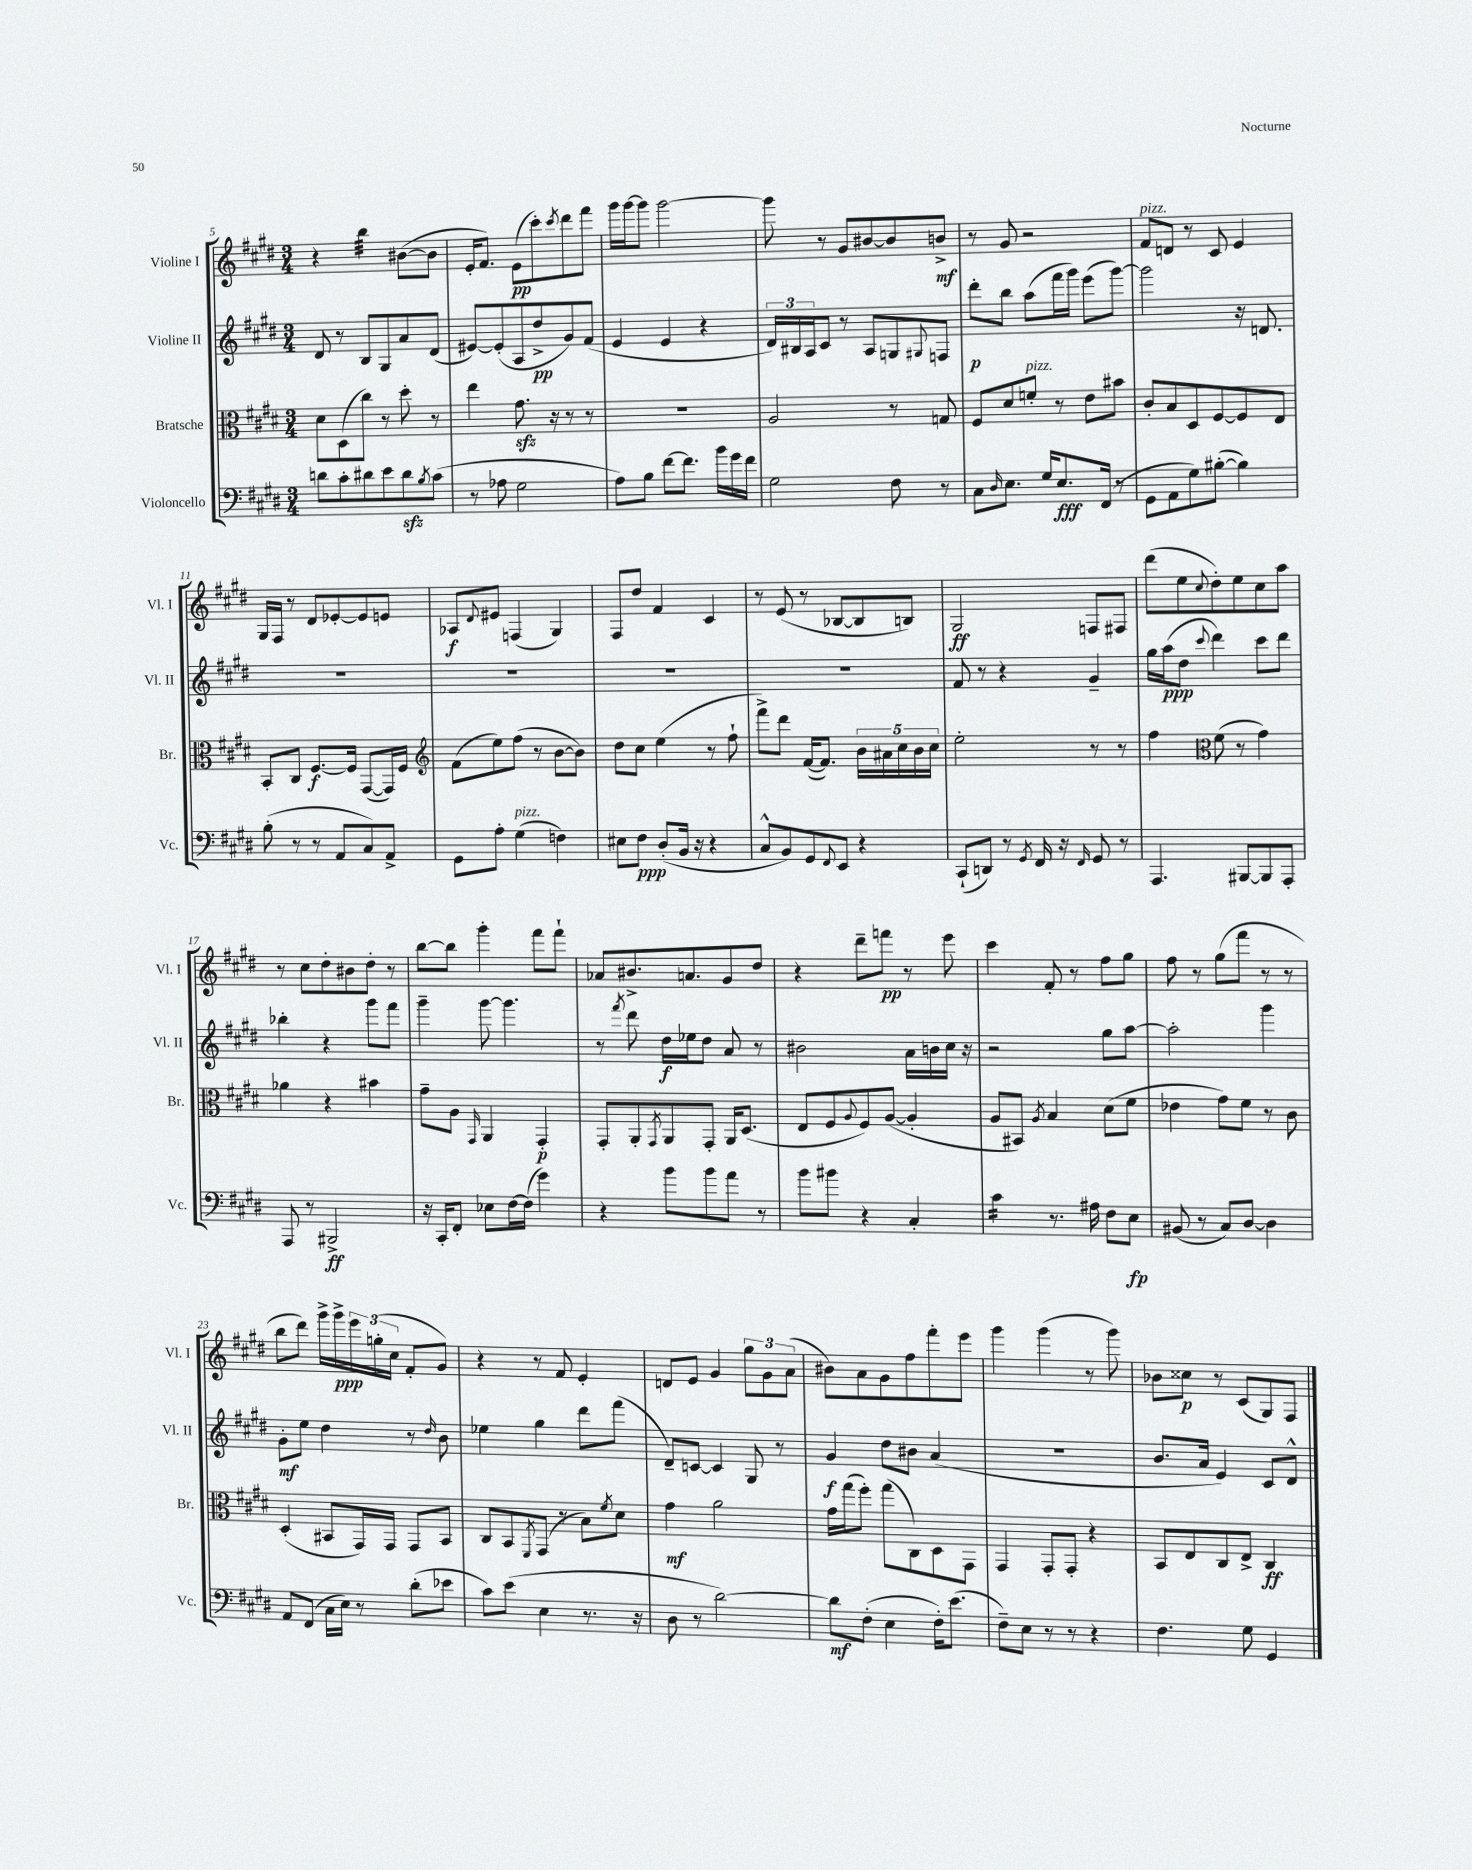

**kern	**dynam	**kern	**dynam	**kern	**dynam	**kern	**dynam
*part4	*part4	*part3	*part3	*part2	*part2	*part1	*part1
*staff4	*staff4	*staff3	*staff3	*staff2	*staff2	*staff1	*staff1
*I"Violoncello	*	*I"Bratsche	*	*I"Violine II	*	*I"Violine I	*
*I'Vc.	*	*I'Br.	*	*I'Vl. II	*	*I'Vl. I	*
*clefF4	*	*clefC3	*	*clefG2	*	*clefG2	*
*k[f#c#g#d#]	*	*k[f#c#g#d#]	*	*k[f#c#g#d#]	*	*k[f#c#g#d#]	*
*M3/4	*	*M3/4	*	*M3/4	*	*M3/4	*
=5	=5	=5	=5	=5	=5	=5	=5
8dn\L	.	8d#\L	.	8d#/	.	4r	.
8c#'\	.	(8D#\	.	8r	.	.	.
*	*	*	*	*	*	*tremolo	*
8d#X\	.	8cc#\J)	.	8B/L	.	32bb\LLL	.
.	.	.	.	.	.	32bb\	.
.	.	.	.	.	.	32bb\	.
.	.	.	.	.	.	32bb\	.
8e\	.	8r	.	8G#/	.	32bb\	.
.	.	.	.	.	.	32bb\	.
.	.	.	.	.	.	32bb\	.
.	.	.	.	.	.	32bb\JJJ	.
*	*	*	*	*	*	*Xtremolo	*
8d#zz\	.	8dd#'\	.	8a/	.	([8b#X\L	.
8qB/	.	.	.	.	.	.	.
(8c#\J	.	8r	.	(8d#/J	.	8b#\J]	.
=6	=6	=6	=6	=6	=6	=6	=6
8r	.	4ee\	.	[8e#X/L)	.	16e'/KL	.
.	.	.	.	.	.	8.f#/J)	.
8A-X\	.	.	.	(8e#'/]	.	.	.
2G#\	.	8.g#zz\	.	8A/	.	(8e\L	pp
.	.	.	.	8dd#^/	pp	8ccc#'\)	.
.	.	16r	.	.	.	.	.
.	.	.	.	.	.	8qccc#/	.
.	.	8r	.	8g#/)	.	8ddd#\	.
.	.	8r	.	(8f#/J	.	8fff#\J	.
=7	=7	=7	=7	=7	=7	=7	=7
8A\L)	.	2.r	.	4e/	.	16ggg#\LL	.
.	.	.	.	.	.	[16ggg#\J	.
8B\J	.	.	.	.	.	8ggg#\J]	.
[8f#\L	.	.	.	4e/	.	[2ggg#\	.
8.f#\J]	.	.	.	.	.	.	.
.	.	.	.	4r	.	.	.
16b\LL	.	.	.	.	.	.	.
16g#\	.	.	.	.	.	.	.
16f#\JJ	.	.	.	.	.	.	.
=8	=8	=8	=8	=8	=8	=8	=8
2G#\	.	2A/	.	24d#/LL)	.	8ggg#\]	.
.	.	.	.	24B#X/	.	.	.
.	.	.	.	24A/J	.	.	.
.	.	.	.	8c#/J	.	8r	.
.	.	.	.	8r	.	8g#/L	.
.	.	.	.	8A/L	.	[8b#X/	.
8F#\	.	8r	.	8Gn/	.	8b#/]	.
.	.	.	.	8qqG#X/	.	.	.
8r	.	8Gn/	.	8Fn/J	.	8bn^/J	mf
=9	=9	=9	=9	=9	=9	=9	=9
8C#\L	.	8F#/L	.	8ddd#'\L	p	8r	.
16qqD#/	.	.	.	.	.	.	.
8.E\J	.	8d#/	.	8bb\J	.	8g#/	.
!	!	!LO:TX:a:i:t=pizz.	!	!	!	!	!
.	.	8fn'/J	.	(8aa\L	.	2r	.
16G#/KL	.	.	.	.	.	.	.
8.E/	fff	8r	.	16fff#\L	.	.	.
.	.	.	.	16ggg#\JJ)	.	.	.
.	.	8e\L	.	(8eee\L	.	.	.
(16FF#/Jk	.	.	.	.	.	.	.
8r	.	8b#X\J	.	[8ggg#\J)	.	.	.
=10	=10	=10	=10	=10	=10	=10	=10
!	!	!	!	!	!	!LO:TX:a:i:t=pizz.	!
8GG#\L	.	8c#'/L	.	2ggg#\]	.	8f#/L	.
8AA\	.	8B/	.	.	.	8dn/J	.
8G#\)	.	8D#/	.	.	.	8r	.
([8B#X'\J	.	[8F#/	.	.	.	8c#/	.
4B#\])	.	8F#/]	.	16r	.	4e/	.
.	.	.	.	8.dn/	.	.	.
.	.	8E/J	.	.	.	.	.
!!LO:LB:g=z
=11	=11	=11	=11	=11	=11	=11	=11
(8B'\	.	8BB'/L	.	2.r	.	16G#/LL	.
.	.	.	.	.	.	16F#/JJ	.
8r	.	8C#/J	.	.	.	8r	.
8r	.	[8.F#/L	f	.	.	8d#/L	.
8AA/L	.	.	.	.	.	[8e-X'/	.
.	.	16F#/Jk]	.	.	.	.	.
8C#/)	.	([8GG#/L	.	.	.	8e-/]	.
8AA^/J	.	16GG#/L])	.	.	.	8en/J	.
.	.	16F#/JJ	.	.	.	.	.
=12	=12	=12	=12	=12	=12	=12	=12
*	*	*clefG2	*	*	*	*	*
8GG#\L	.	(8f#\L	.	2.r	.	8A-X/L	f
.	.	.	.	.	.	8qqd#/	.
8A'\J	.	8ee\)	.	.	.	8e#X/J	.
!LO:TX:a:i:t=pizz.	!	!	!	!	!	!	!
(4G#\	.	(8ff#\J	.	.	.	(4Fn/	.
.	.	8r	.	.	.	.	.
4Fn\)	.	[8b\L	.	.	.	4G#/)	.
.	.	8b\J])	.	.	.	.	.
=13	=13	=13	=13	=13	=13	=13	=13
8E#X\L	.	8dd#\L	.	2.r	.	8F#/L	.
8F#\J	ppp	8cc#\J	.	.	.	8dd#/J	.
(8D#'/L	.	(4ee\	.	.	.	4f#/	.
16BB/Jk	.	.	.	.	.	.	.
16r	.	.	.	.	.	.	.
4r	.	8r	.	.	.	4c#/	.
.	.	8ff#`\	.	.	.	.	.
=14	=14	=14	=14	=14	=14	=14	=14
8C#^^/L	.	8fff#^\L)	.	2.r	.	8r	.
8BB/)	.	8ddd#\J	.	.	.	(8e/	.
8GG#/	.	([16f#/KL	.	.	.	8r	.
.	.	8.f#/J])	.	.	.	.	.
8qqFF#/	.	.	.	.	.	.	.
8EE/J	.	.	.	.	.	[8B-X/L	.
4r	.	20b\LL	.	.	.	8B-/]	.
.	.	20a#X\	.	.	.	.	.
.	.	20cc#\	.	.	.	.	.
.	.	.	.	.	.	8Bn/J)	.
.	.	20b\	.	.	.	.	.
.	.	20cc#\JJ	.	.	.	.	.
=15	=15	=15	=15	=15	=15	=15	=15
(8CC#`/L	.	2ee'\	.	8f#/	.	2G#/	ff
8DDn/J)	.	.	.	8r	.	.	.
8r	.	.	.	4r	.	.	.
8qGG#/	.	.	.	.	.	.	.
16FF#/	.	.	.	.	.	.	.
16r	.	.	.	.	.	.	.
16qqFF#/	.	.	.	.	.	.	.
8GG#/	.	8r	.	4g#~/	.	8Fn/L	.
8r	.	8r	.	.	.	8F#X/J	.
=16	=16	=16	=16	=16	=16	=16	=16
4.AAA/	.	4ff#\	.	16gg#\LL	.	(8ddd#\L	.
.	.	.	.	(16aa\J	ppp	.	.
.	.	.	.	8dd#\J	.	8ee\	.
*	*	*clefC3	*	*	*	*	*
.	.	.	.	8qqccc#/	.	8qqcc#/	.
.	.	(8f#\	.	4ddd#\)	.	8dd#'\)	.
[8BBB#X/L	.	8r	.	.	.	8ee\	.
8BBB#/]	.	4g#\)	.	8ccc#\L	.	8cc#\	.
8AAA'/J	.	.	.	8ddd#\J	.	8aa\J	.
!!LO:LB:g=z
=17	=17	=17	=17	=17	=17	=17	=17
8AAA/	.	4a-X\	.	4bb-X'\	.	8r	.
8r	.	.	.	.	.	8cc#\L	.
2BBB#X^/	ff	4r	.	4r	.	8dd#'\	.
.	.	.	.	.	.	8b#X\	.
.	.	4b#X\	.	8ggg#\L	.	8dd#'\J	.
.	.	.	.	8fff#\J	.	8r	.
=18	=18	=18	=18	=18	=18	=18	=18
16r	.	8g#~\L	.	4ggg#~\	.	[8bb\L	.
16CC#'/KL	.	.	.	.	.	.	.
8FF#'/J	.	8A\J	.	.	.	8bb\J]	.
.	.	16qqGG#/	.	.	.	.	.
8E-X\L	.	4AA/	.	[8ggg#\	.	4ggg#'\	.
[16F#\L	.	.	.	4.ggg#\]	.	.	.
(16F#\JJ]	.	.	.	.	.	.	.
4g#\)	.	4GG#'/	p	.	.	8fff#\L	.
.	.	.	.	.	.	8fff#`\J	.
=19	=19	=19	=19	=19	=19	=19	=19
4r	.	8GG#'/L	.	8r	.	8a-X/L	.
.	.	.	.	8qfff#/	.	.	.
.	.	8AA'/	.	8ddd#\	.	8.b#X^/	.
.	.	8qGG#/	.	.	.	.	.
8b\L	.	8AA/	.	16dd#\LL	f	.	.
.	.	.	.	16ee-X\J	.	8.an/	.
8b\	.	8GG#'/J	.	8dd#\J	.	.	.
8a\J	.	16AA/KL	.	8a/	.	8g#/	.
.	.	(8.D#/J	.	.	.	.	.
8r	.	.	.	8r	.	8dd#/J	.
=20	=20	=20	=20	=20	=20	=20	=20
8b\L	.	8E/L	.	2b#X\	.	4r	.
8b#X\J	.	8F#/	.	.	.	.	.
.	.	8qqA/	.	.	.	.	.
4r	.	8F#/)	.	.	.	8ddd#~\L	.
.	.	([8A/J	.	.	.	8fffn\J	pp
4C#'/	.	4A'/]	.	16a\LL	.	8r	.
.	.	.	.	16bn\	.	.	.
.	.	.	.	16cc#\JJ	.	8eee\	.
.	.	.	.	16r	.	.	.
=21	=21	=21	=21	=21	=21	=21	=21
*tremolo	*	*	*	*	*	*	*
16c#\LL	.	8A/L	.	2r	.	4ccc#\	.
16c#\	.	.	.	.	.	.	.
16c#\	.	8BB#X/J)	.	.	.	.	.
16c#\JJ	.	.	.	.	.	.	.
*Xtremolo	*	*	*	*	*	*	*
.	.	8qA/	.	.	.	.	.
8.r	.	4B/	.	.	.	8f#'/	.
.	.	.	.	.	.	8r	.
16A#X\	.	.	.	.	.	.	.
8F#\L	.	(8d#\L	.	8gg#\L	.	8ff#\L	.
8E\J	fp	8f#\J	.	[8aa\J	.	8gg#\J	.
=22	=22	=22	=22	=22	=22	=22	=22
(8BB#X/	.	4e-X\	.	2aa'\]	.	8ff#\	.
8r	.	.	.	.	.	8r	.
8C#/L)	.	8g#\L)	.	.	.	(8gg#\L	.
[8D#/J	.	8f#\J	.	.	.	8fff#\J	.
4D#\]	.	8r	.	4ggg#\	.	8r	.
.	.	8c#\	.	.	.	8r	.
!!LO:LB:g=z
=23	=23	=23	=23	=23	=23	=23	=23
8AA/L	.	(4D#'/	.	8g#'\L	mf	8bb\L	.
(8FF#/J	.	.	.	8ee\J	.	8ddd#\J)	.
16C#\LL	.	8BB#X/L	.	4dd#\	.	16ggg#^\LL	.
16E\JJ)	.	.	.	.	.	16ggg#^\	ppp
8r	.	16GG#/L)	.	.	.	24eee\	.
.	.	.	.	.	.	(24ggn'\	.
.	.	16GG#/JJ	.	.	.	.	.
.	.	.	.	.	.	24cc#\JJ	.
(8d#'\L	.	8GG#/L	.	8r	.	8f#'/L	.
.	.	.	.	16qqdd#/	.	.	.
8e-X\J	.	8BB#/J	.	8b\	.	8g#/J)	.
=24	=24	=24	=24	=24	=24	=24	=24
8c#\L)	.	8C#/L	.	4ee-X\	.	4r	.
(8e\J	.	8BB/	.	.	.	.	.
.	.	8qFF#/	.	.	.	.	.
4E\	.	(8GG#/J	.	4gg#\	.	8r	.
.	.	8r	.	.	.	8f#/	.
8.r	.	8B\L)	.	8ddd#\L	.	4e'/	.
.	.	8qf#/	.	.	.	.	.
.	.	8d#\J	.	(8fff#\J	.	.	.
16r	.	.	.	.	.	.	.
=25	=25	=25	=25	=25	=25	=25	=25
8D#\	.	4g#\	mf	8d#~/L)	.	8dn/L	.
8r	.	.	.	[8cn/J	.	8e/J	.
[2d#\)	.	2a\	.	4c/]	.	4g#/	.
.	.	.	.	8G#/	.	12gg#\L	.
.	.	.	.	.	.	12g#\	.
.	.	.	.	8r	.	.	.
.	.	.	.	.	.	(12a\J	.
=26	=26	=26	=26	=26	=26	=26	=26
8d#\L]	mf	16g#\LL	.	4g#/	f	8b#X\L)	.
.	.	(16gg#\J	.	.	.	.	.
(8F#'\J	.	8ff#'\J)	.	.	.	8a\	.
4E\	.	(8gg#\L	.	8dd#\L	.	8g#\	.
.	.	8C#\)	.	8b#X\J	.	8ff#\	.
16F#'\KL)	.	8D#\	.	(4a/	.	8fff#'\	.
(8.e\J	.	.	.	.	.	.	.
.	.	8GG#\J	.	.	.	8eee\J	.
=27	=27	=27	=27	=27	=27	=27	=27
8F#~\L)	.	4GG#/	.	2.r	.	4ggg#\	.
8E\J	.	.	.	.	.	.	.
8r	.	8GG#'/L	.	.	.	(4ggg#\	.
8r	.	8GG#'/J	.	.	.	.	.
4r	.	4r	.	.	.	8r	.
.	.	.	.	.	.	8ggg#\)	.
=28	=28	=28	=28	=28	=28	=28	=28
4.F#\	.	8BB/L	.	8.b/L	.	8b-X\L	.
.	.	8E/	.	.	.	8cc##X\J	p
.	.	.	.	16a/Jk	.	.	.
.	.	8C#/	.	4e/)	.	8r	.
8G#\	.	8E^/J	.	.	.	(8c#/L	.
4GG#/	.	4C#/	ff	8c#/L	.	8G#/)	.
.	.	.	.	8d#^^/J	.	8F#/J	.
==	==	==	==	==	==	==	==
*-	*-	*-	*-	*-	*-	*-	*-
